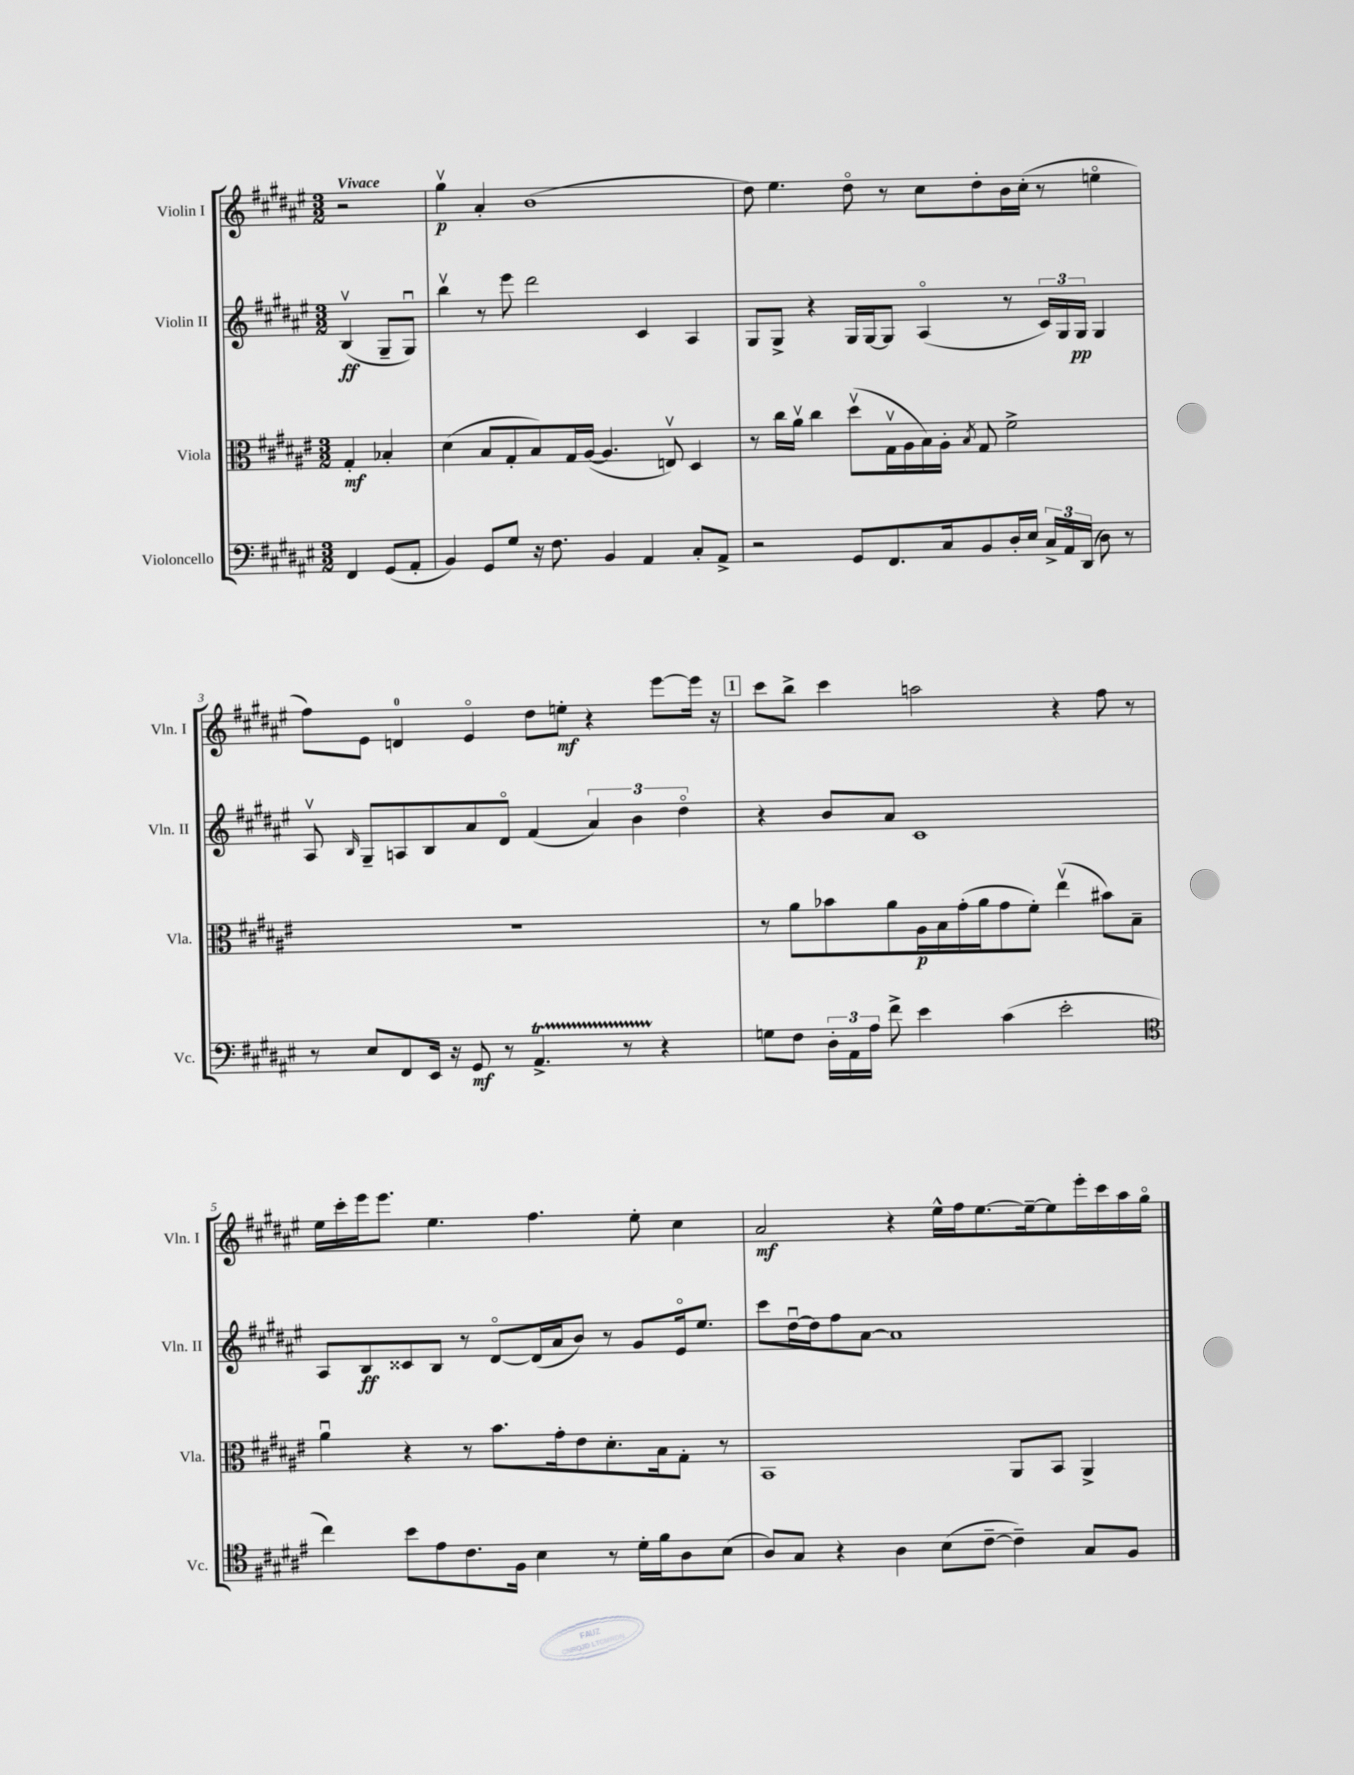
<<
\new StaffGroup <<
\new Staff = "s0" \with { instrumentName = "Violin I" shortInstrumentName = "Vln. I" } {
    \clef treble \key fis \major \numericTimeSignature \time 3/2 \partial 2 \tempo "Vivace"
    \autoBeamOff r2 |
    gis''4\upbow\p ais'4-. b'1( |
    dis''8) eis''4. dis''8\flageolet r8 cis''8[ dis''8-. b'16 cis''16]-.( r8 e''4\flageolet |
    fis''8[) eis'8] d'4-0 eis'4\flageolet dis''8[ e''8]-.\mf r4 eis'''8[~ eis'''16] r16 |
    \mark \markup { \box "1" } cis'''8[ b''8]-> cis'''4 a''2 r4 fis''8 r8 |
    eis''16[ cis'''16-. eis'''16 eis'''8.] eis''4. fis''4. eis''8-. cis''4 |
    ais'2\mf r4 eis''16[-^ fis''16 eis''8.~ eis''16~-- eis''8 eis'''16-. cis'''16 ais''16 gis''16]\flageolet \bar "|." |
}
\new Staff = "s1" \with { instrumentName = "Violin II" shortInstrumentName = "Vln. II" } {
    \clef treble \key fis \major \numericTimeSignature \time 3/2 \partial 2
    \autoBeamOff b4\upbow\ff( gis8[-- gis8]\downbow) |
    b''4\upbow r8 eis'''8 dis'''2 cis'4 ais4 |
    gis8[ gis8]-> r4 gis16[ gis16~ gis8] ais4\flageolet( r8 \tuplet 3/2 { cis'16[) gis16 gis16]\pp } gis4 |
    ais8\upbow \grace { b16 } gis8[-- a8 b8 ais'8 dis'8]\flageolet fis'4( \tuplet 3/2 { ais'4) b'4 dis''4\flageolet } |
    \mark \markup { \box "1" } r4 b'8[ ais'8] cis'1 |
    ais8[ b8\ff cisis'8 b8] r8 dis'8[~\flageolet dis'16( ais'16 b'8]) r8 gis'8[ eis'16\flageolet eis''8.] |
    cis'''8[ dis''16~\downbow dis''16 fis''8 ais'8]~ ais'1 \bar "|." |
}
\new Staff = "s2" \with { instrumentName = "Viola" shortInstrumentName = "Vla." } {
    \clef alto \key fis \major \numericTimeSignature \time 3/2 \partial 2
    \autoBeamOff gis4-.\mf bes4-. |
    dis'4( b8[ gis8-. b8) gis16 ais16]~( ais4. e8\upbow) dis4 |
    r8 cis''16[ ais'16]\upbow cis''4 dis''8[\upbow( gis16\upbow ais16 b16) ais16]-. \acciaccatura { b8 } gis8 fis'2-> |
    R1. |
    \mark \markup { \box "1" } r8 ais'8[ bes'8 ais'8 ais16\p b16 gis'16-.( ais'16 gis'8 fis'8]-.) eis''4\upbow( bis'8[) b8]-- |
    ais'4\downbow r4 r8 b'8.[ gis'16-. eis'8 dis'8.-. b16 gis8]-. r8 |
    b,1 ais,8[ b,8] ais,4-> \bar "|." |
}
\new Staff = "s3" \with { instrumentName = "Violoncello" shortInstrumentName = "Vc." } {
    \clef bass \key fis \major \numericTimeSignature \time 3/2 \partial 2
    \autoBeamOff fis,4 gis,8[( ais,8]-. |
    b,4) gis,8[ gis8] r16 fis8. b,4 ais,4 cis8[-. ais,8]-> |
    r2 gis,8[ fis,8. cis16 b,8 dis16-. eis16] \tuplet 3/2 { cis16[-> ais,16 dis,16]( } dis8) r8 |
    r8 eis8[ fis,8 eis,16] r16 gis,8\mf r8 ais,4.->\startTrillSpan r8 r4\stopTrillSpan |
    \mark \markup { \box "1" } g8[ fis8] \tuplet 3/2 { dis16[-. ais,16 ais16] } fis'8-> eis'4 cis'4( eis'2-. |
    \clef tenor cis''4) b'8[ eis'8 cis'8. fis16] b4 r8 dis'16[-. fis'16 ais8 b8]( |
    ais8[) gis8] r4 ais4 b8[( cis'8]~-- cis'4--) gis8[ fis8] \bar "|." |
}
>>
>>
